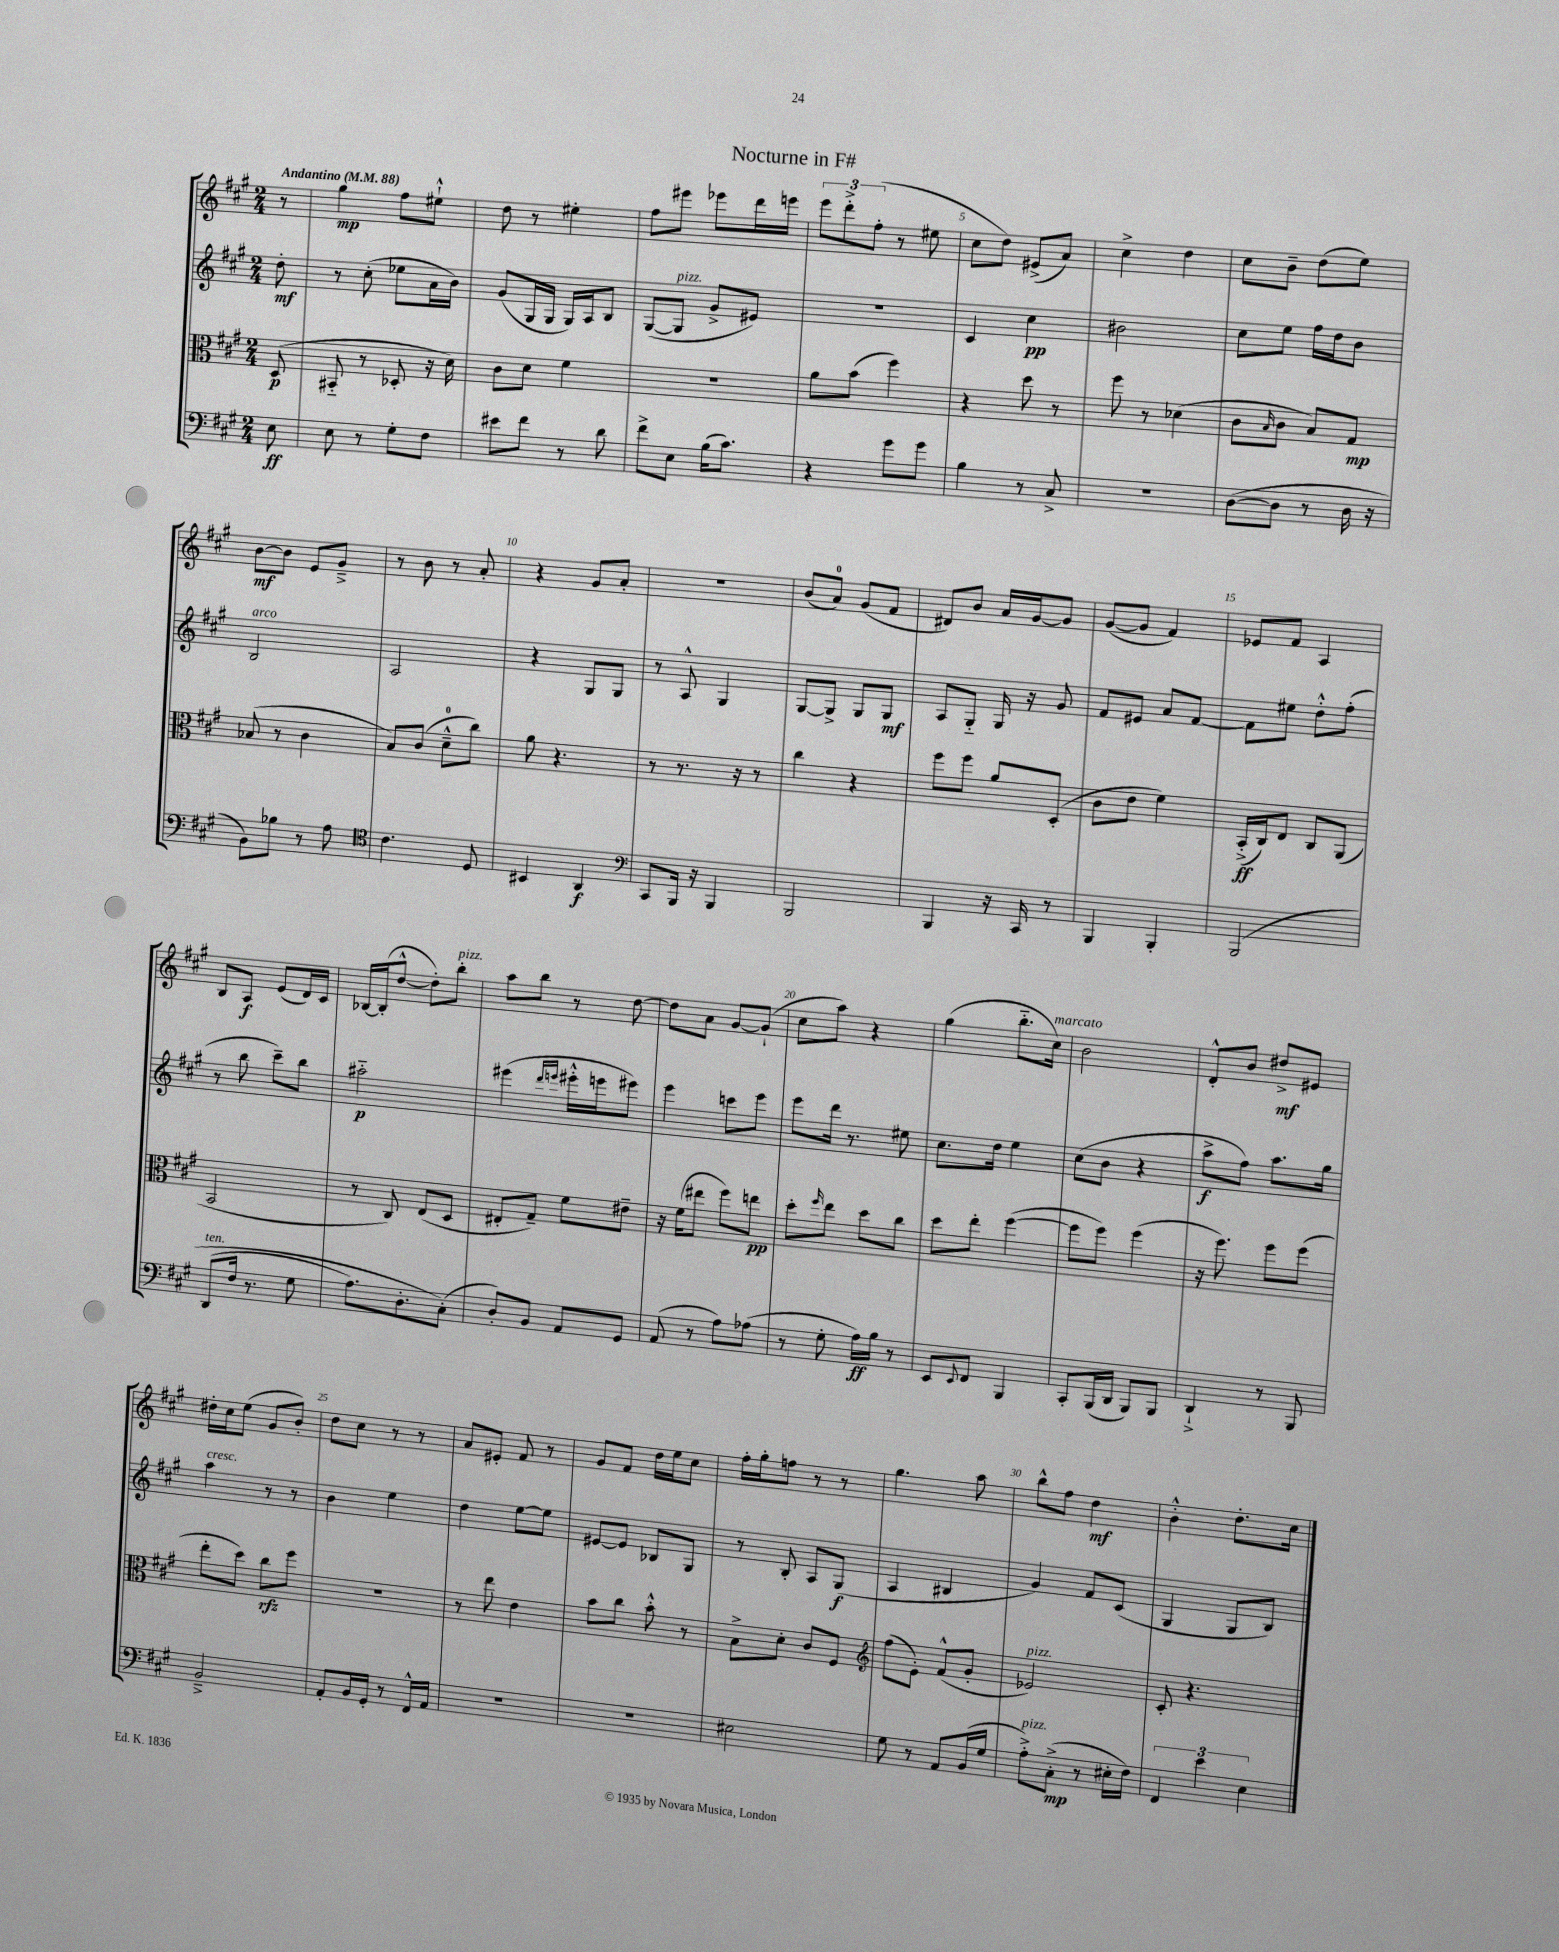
\header { title = "Nocturne in F#" }
<<
\new StaffGroup <<
\new Staff = "s0" {
    \clef treble \key a \major \numericTimeSignature \time 2/4 \partial 8 \tempo "Andantino" 4 = 88
    r8 |
    gis''4\mp fis''8 eis''8-!-^ |
    d''8 r8 eis''4-. |
    fis''8 eis'''8 ees'''8 d'''16 e'''16 |
    \tuplet 3/2 { e'''8 d'''8-.-> fis''8-.( } r8 eis''8 |
    cis''8 d''8) eis'8->( a'8) |
    cis''4-> d''4 |
    cis''8 b'8-- d''8( e''8) |
    b'8~\mf b'8 e'8 gis'8---> |
    r8 b'8 r8 a'8-. |
    r4 gis'8 a'8-. |
    R2 |
    b'8( a'8-0) gis'8( fis'8 |
    dis'8) b'8 a'16 gis'16~ gis'8 |
    gis'8~( gis'8 fis'4) |
    ees'8 fis'8 a4 |
    b8 a8\f e'8( d'16) cis'16 |
    bes16~ bes16-.( d''8~-^ d''8-.) b''8-.^\markup { \italic "pizz." } |
    a''8 b''8 r8 d''8~ |
    d''8 a'8 gis'8~ gis'8-!( |
    cis''8 a''8) r4 |
    gis''4( b''8.-_ cis''16^\markup { \italic "marcato" }) |
    b'2 |
    d'8-.-^ b'8 dis''8->\mf eis'8 |
    dis''16-. cis''16 e''8( gis'8 b'8-.) |
    d''8 cis''8 r8 r8 |
    a'8 eis'8-. fis'8 r8 |
    gis'8 fis'8 d''16 e''16 cis''8 |
    fis''16-. gis''16-. f''8 r8 r8 |
    gis''4. a''8 |
    b''8-^ fis''8 d''4\mf |
    b'4-.-^ d''8.-. cis''16 \bar "|." |
}
\new Staff = "s1" {
    \clef treble \key a \major \numericTimeSignature \time 2/4 \partial 8
    d''8-.\mf |
    r8 cis''8-.( ees''8 a'16 b'16) |
    gis'8( gis16 gis16 gis16) a16 b8 |
    gis8~( gis8^\markup { \italic "pizz." } gis'8-> eis'8) |
    R2 |
    cis'4 cis''4\pp |
    bis'2 |
    cis''8 e''8 fis''16 d''16 b'8 |
    b2^\markup { \italic "arco" } |
    a2 |
    r4 gis8 gis8 |
    r8 a8-^ gis4 |
    gis8~ gis8-> gis8 gis8\mf |
    a8 gis8-_ gis16 r16 gis'8 |
    fis'8 eis'8 a'8 fis'8~ |
    fis'8 eis''8 d''8-.-^ fis''8-.( |
    r8 b''8 cis'''8--) b''8 |
    ais''2-_\p |
    eis'''4( \grace { d'''16 e'''16 } eis'''16-.-^ e'''16 eis'''8) |
    e'''4 c'''8 e'''8 |
    e'''8 d'''16 r8. eis''8 |
    cis''8. d''16 e''4 |
    cis''8( b'8 r4 |
    a''8->\f fis''8) a''8. gis''16 |
    a''4^\markup { \italic "cresc." } r8 r8 |
    b'4 e''4 |
    d''4 e''8~ e''8 |
    eis'8~ eis'8 bes8 gis8 |
    r8 b8-. a8 gis8\f( |
    a4 bis4 |
    gis'4) fis'8 cis'8( |
    gis4 gis8 b8) \bar "|." |
}
\new Staff = "s2" {
    \clef alto \key a \major \numericTimeSignature \time 2/4 \partial 8
    d8\p( |
    bis,8-_ r8 des8-. r16 d'16) |
    cis'8 d'8 fis'4 |
    r2 |
    a'8 b'8( fis''4) |
    r4 d''8 r8 |
    fis''8 r8 des'4( |
    cis'8 \grace { b16 } cis'8 b8) gis8\mp |
    bes8( r8 cis'4 |
    b8) cis'8( d'8-0---^ cis''8) |
    a'8 r4. |
    r8 r8. r16 r8 |
    cis''4 r4 |
    fis''8 fis''8 a'8 d8-.( |
    cis'8 e'8 fis'4) |
    b,16-.->\ff( cis16) e8 cis8 a,8( |
    b,2 |
    r8 cis8) e8( d8 |
    eis8-. gis8--) fis'8 eis'8-- |
    r16 fis'16( eis''8 fis''8) e''8\pp |
    d''8-. \grace { fis''16 } e''8 d''8 cis''8 |
    d''8 e''8-. fis''4~( |
    fis''8 fis''8) fis''4( |
    r16 fis''8.) fis''8 fis''8( |
    e''8-. d''8) cis''8\rfz fis''8 |
    R2 |
    r8 e''8 e'4 |
    b'8 cis''8 b'8-.-^ r8 |
    b8-> d'8-. cis'8 fis8 |
    \clef treble fis''8( e'8-.) fis'8-^( gis'8-. |
    ees'2^\markup { \italic "pizz." }) |
    cis'8-. r4. \bar "|." |
}
\new Staff = "s3" {
    \clef bass \key a \major \numericTimeSignature \time 2/4 \partial 8
    e8\ff |
    e8 r8 gis8-. fis8 |
    eis'8 fis'8 r8 d'8 |
    fis'8-> e8 b16( cis'8.) |
    r4 gis'8 gis'8 |
    b4 r8 cis8-> |
    r2 |
    d8~( d8 r8 d16 r16 |
    b,8) bes8 r8 a8 |
    \clef tenor cis'4. d8 |
    bis,4 a,4\f |
    \clef bass cis,8 b,,16 r16 b,,4 |
    b,,2 |
    b,,4 r16 cis,16 r8 |
    b,,4 b,,4-. |
    b,,2\( |
    d,8^\markup { \italic "ten." }( fis16 r8. gis8 |
    a8.) d8.-. cis8-.(\) |
    d8-.) b,8 a,8 gis,8 |
    a,8( r8 a8) aes8( |
    r8 gis8-. a16\ff) b16 r8 |
    e,8 \appoggiatura { e,8 } fis,8 b,,4 |
    cis,8-. b,,16( d,16 b,,8) b,,8 |
    d,4-!-> r8 b,,8 |
    b,2---> |
    a,8-. b,16 gis,16-. r8 fis,16-^ a,16 |
    R2 |
    R2 |
    eis2 |
    gis8 r8 a,8 b,16( gis16 |
    a8-.->^\markup { \italic "pizz." }) cis8-.->\mp( r8 eis16-. fis16) |
    \tuplet 3/2 { fis,4 e'4 e4 } \bar "|." |
}
>>
>>
\layout { \context { \Score \override BarNumber.break-visibility = ##(#f #t #t) barNumberVisibility = #(every-nth-bar-number-visible 5) } }
